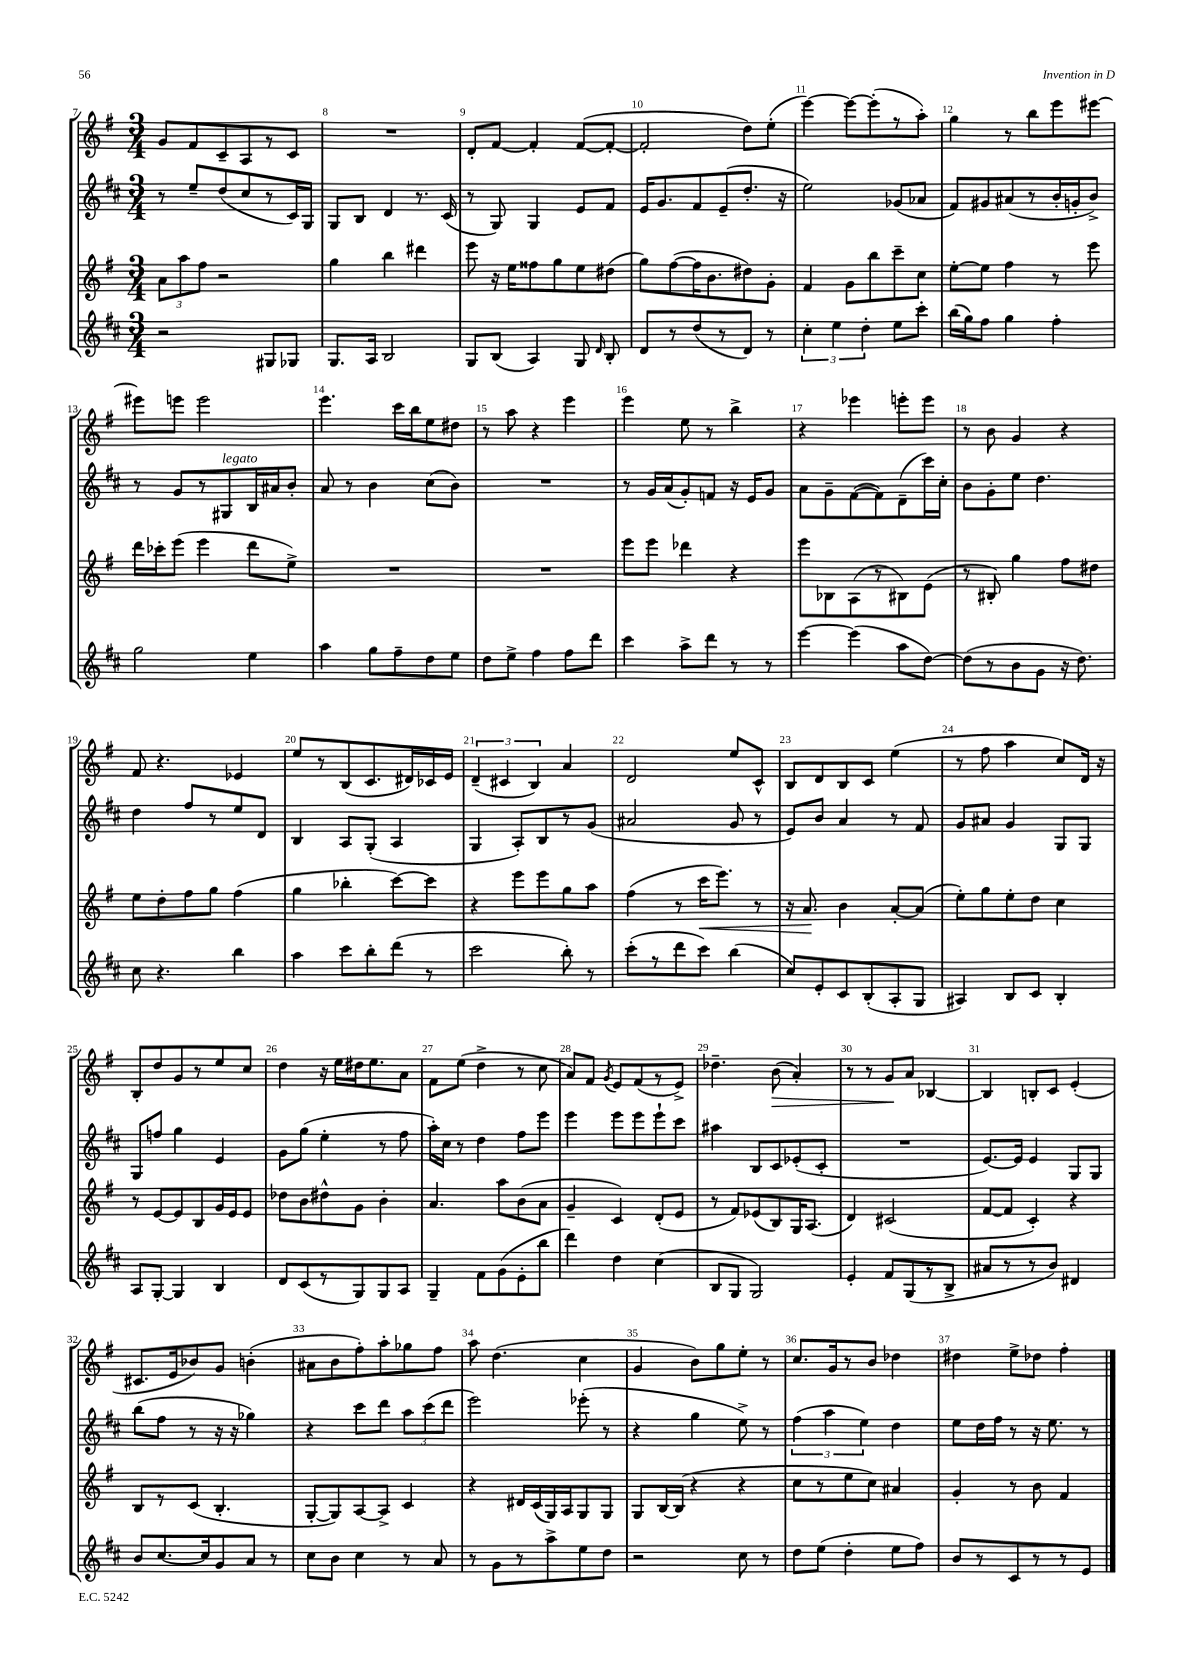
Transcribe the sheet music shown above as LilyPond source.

<<
\new StaffGroup <<
\new Staff = "s0" {
    \clef treble \key g \major \numericTimeSignature \time 3/4
    \autoBeamOff g'8[ fis'8 c'8-- a8 r8 c'8] |
    R2. |
    d'8[-. fis'8]~ fis'4-. fis'8[~( fis'8]~-. |
    fis'2-. d''8[) e''8]-.( |
    e'''4~) e'''8[~ e'''8-.( r8 a''8]-.) |
    g''4 r8 b''8[ e'''8 eis'''8]~ |
    eis'''8[ e'''8] e'''2 |
    e'''4. c'''16[ b''16 e''8 dis''8] |
    r8 a''8 r4 e'''4 |
    e'''4 e''8 r8 b''4-> |
    r4 ees'''4 e'''8[-. e'''8] |
    r8 b'8 g'4 r4 |
    fis'8 r4. ees'4 |
    e''8[ r8 b8( c'8. dis'16) ces'16 e'16] |
    \tuplet 3/2 { d'4--( cis'4 b4) } a'4 |
    d'2 e''8[ c'8]-^ |
    b8[ d'8 b8 c'8] e''4( |
    r8 fis''8 a''4 c''8[) d'16] r16 |
    b8[-. d''8 g'8 r8 e''8 c''8] |
    d''4 r16 e''16[ dis''16 e''8. a'8] |
    fis'8[ e''8]( d''4-> r8 c''8 |
    a'8[) fis'8] \acciaccatura { g'8 } e'8[ fis'8( r8 e'8]->) |
    des''4.-- b'8\>( a'4-.) |
    r8 r8 g'8[\! a'8] bes4~ |
    bes4 b8[-. c'8] e'4-.( |
    cis'8.[ e'16 bes'8) g'8] b'4-.( |
    ais'8[ b'8 fis''8-.) a''8-. ges''8 fis''8] |
    a''8 d''4.( c''4 |
    g'4 b'8[) g''8 e''8]-. r8 |
    c''8.[ g'16 r8 b'8] des''4 |
    dis''4 e''8[-> des''8] fis''4-. \bar "|." |
}
\new Staff = "s1" {
    \clef treble \key d \major \numericTimeSignature \time 3/4
    \autoBeamOff r8 e''8[-- d''8( cis''8 r8 cis'16) g16] |
    g8[ b8] d'4 r8. cis'16( |
    r8 g8) g4 e'8[ fis'8] |
    e'16[ g'8. fis'8 e'8--( d''8.]-. r16 |
    e''2) ges'8[( aes'8] |
    fis'8[) gis'8 ais'8( r8 b'16-. g'16-. b'8]->) |
    r8 g'8[ r8 gis8^\markup { \italic "legato" } b16 ais'16 b'8]-. |
    a'8 r8 b'4 cis''8[( b'8]) |
    R2. |
    r8 g'16[ a'16( g'8-.) f'8] r16 e'16[ g'8] |
    a'8[ g'8-- fis'8~( fis'8) d'8--( cis'''16) cis''16]-. |
    b'8[ g'8-. e''8] d''4. |
    d''4 fis''8[ r8 e''8 d'8] |
    b4 a8[ g8]-.( a4 |
    g4 a8[-.) b8 r8 g'8]( |
    ais'2 g'8 r8 |
    e'8[) b'8] a'4 r8 fis'8 |
    g'8[ ais'8] g'4 g8[ g8] |
    g8[ f''8] g''4 e'4 |
    g'8[ g''8]( e''4-. r8 fis''8 |
    a''16[-.) cis''16] r8 d''4 fis''8[ e'''8] |
    e'''4 e'''8[ e'''8 e'''8-! cis'''8] |
    ais''4 b8[ cis'8 ees'8-.( cis'8]-. |
    R2. |
    e'8.[~) e'16] e'4 g8[ g8] |
    b''8[( fis''8] r8 r16 r16 ges''4) |
    r4 cis'''8[ d'''8] \tuplet 3/2 { a''8[ cis'''8( d'''8] } |
    e'''2) ees'''8-.( r8 |
    r4 g''4 e''8->) r8 |
    \tuplet 3/2 { fis''4( a''4 e''4) } d''4 |
    e''8[ d''16 fis''16] r8 r16 e''8. r8 \bar "|." |
}
\new Staff = "s2" {
    \clef treble \key g \major \numericTimeSignature \time 3/4
    \autoBeamOff \tuplet 3/2 { a'8[ a''8 fis''8] } r2 |
    g''4 b''4 dis'''4 |
    e'''8 r16 e''16[ fisis''8 g''8 e''8 dis''8]( |
    g''8[) fis''8~( fis''16 b'8. dis''8) g'8]-. |
    fis'4 g'8[ b''8 c'''8-- c''8] |
    e''8[~-. e''8] fis''4 r8 e'''8 |
    d'''16[ ces'''16-. e'''8]( e'''4 d'''8[ e''8]->) |
    R2. |
    R2. |
    e'''8[ e'''8] des'''4 r4 |
    e'''8[ bes8 a8( r8 bis8) e'8]( |
    r8 bis8-.) g''4 fis''8[ dis''8] |
    e''8[ d''8-. fis''8 g''8] fis''4( |
    g''4 bes''4-. c'''8[~) c'''8] |
    r4 e'''8[ e'''8 g''8 a''8] |
    fis''4( r8 c'''16[\< e'''8.]) r8 |
    r16 a'8.\! b'4 a'8[~-. a'8]( |
    e''8[-.) g''8 e''8-. d''8] c''4 |
    r8 e'8[~ e'8 b8 g'16 e'16 e'8] |
    des''8[ b'8 dis''8-^ g'8] b'4-. |
    a'4. a''8[ b'8( a'8] |
    g'4-- c'4) d'8[-.( e'8] |
    r8 fis'8[) ees'8( b8) g16 a8.]( |
    d'4) cis'2( |
    fis'8[~ fis'8] c'4-.) r4 |
    b8[ r8 c'8]( b4.-. |
    g8[~-. g8) a8~ a8]-> c'4 |
    r4 dis'16[ c'16( g16) a16 g8 g8] |
    g8[ b16~ b16]( r4 r4 |
    c''8[ r8 e''8 c''8]) ais'4 |
    g'4-. r8 b'8 fis'4 \bar "|." |
}
\new Staff = "s3" {
    \clef treble \key d \major \numericTimeSignature \time 3/4
    \autoBeamOff r2 gis8[ ges8] |
    g8.[ a16] b2 |
    g8[ b8]( a4) g8 \grace { d'16 } b8-. |
    d'8[ r8 d''8( r8 d'8]) r8 |
    \tuplet 3/2 { cis''4-. e''4 d''4-. } e''8[ cis'''8]-. |
    b''16[( g''16) fis''8] g''4 fis''4-. |
    g''2 e''4 |
    a''4 g''8[ fis''8-- d''8 e''8] |
    d''8[ e''8]-> fis''4 fis''8[ d'''8] |
    cis'''4 a''8[-> d'''8] r8 r8 |
    e'''4~ e'''4( a''8[ d''8]~) |
    d''8[( r8 b'8 g'8] r16 d''8.) |
    cis''8 r4. b''4 |
    a''4 cis'''8[ b''8-. d'''8]( r8 |
    cis'''2 b''8-.) r8 |
    cis'''8[-.( r8 d'''8 cis'''8]) b''4( |
    cis''8[) e'8-. cis'8 b8-.( a8-. g8] |
    ais4) b8[ cis'8] b4-. |
    a8[ g8]~-. g4 b4 |
    d'8[ cis'8( r8 g8) g8 a8] |
    g4-- fis'8[ g'8( e'8-. b''8] |
    d'''4) d''4 cis''4( |
    b8[ g8] g2) |
    e'4-. fis'8[ g8( r8 b8]-> |
    ais'8[ r8 r8 b'8]) dis'4 |
    b'8[ cis''8.~ cis''16 g'8 a'8] r8 |
    cis''8[ b'8] cis''4 r8 a'8 |
    r8 g'8[ r8 a''8-> e''8 d''8] |
    r2 cis''8 r8 |
    d''8[ e''8]( d''4-. e''8[ fis''8]) |
    b'8[ r8 cis'8 r8 r8 e'8] \bar "|." |
}
>>
>>
\layout { \context { \Score currentBarNumber = #7 \override BarNumber.break-visibility = ##(#f #t #t) barNumberVisibility = #all-bar-numbers-visible } }
